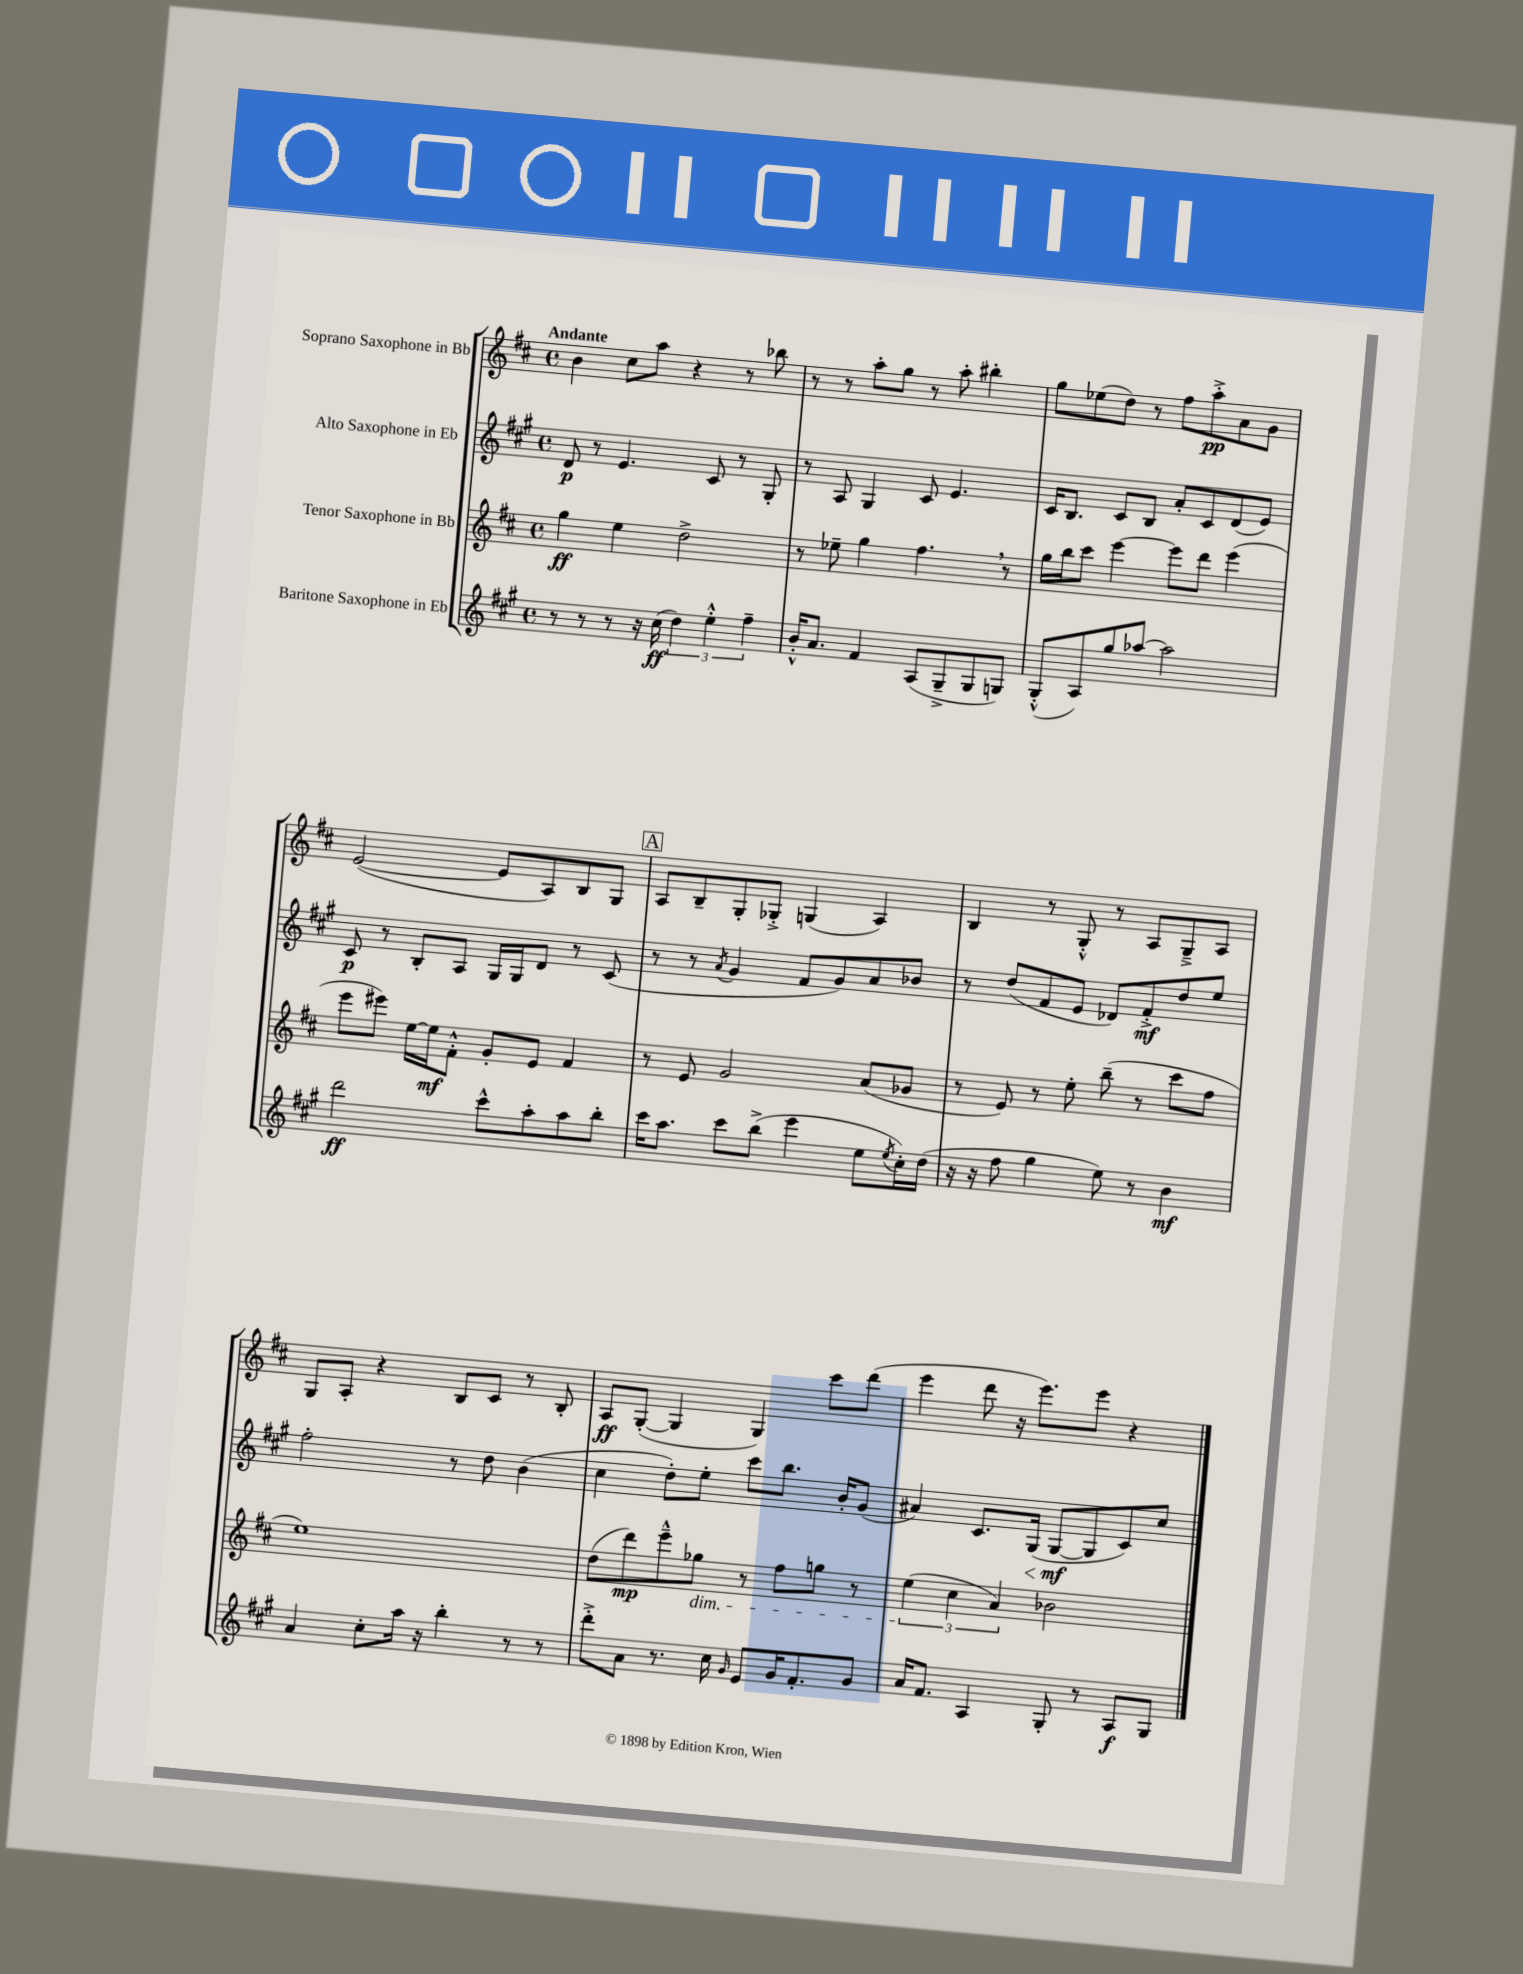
<<
\new StaffGroup <<
\new Staff = "s0" \with { instrumentName = "Soprano Saxophone in Bb" } {
    \clef treble \key d \major \defaultTimeSignature \time 4/4 \tempo "Andante"
    b'4 cis''8 a''8 r4 r8 bes''8 |
    r8 r8 a''8-. g''8 r8 a''8-. bis''4-. |
    g''8 ees''8( d''8) r8 fis''8 a''8-.->\pp a'8 g'8 |
    e'2~( e'8 a8) b8 g8 |
    \mark \markup { \box "A" } a8 b8-- g8-. ges8-.-> g4( a4) |
    b4 r8 g8-.-^ r8 a8 g8---> a8 |
    g8 a8-. r4 b8 cis'8 r8 b8-. |
    a8\ff g8~-.( g4 g4) cis'''8 d'''8( |
    e'''4 d'''8 r16 e'''8.) e'''8 r4 \bar "|." |
}
\new Staff = "s1" \with { instrumentName = "Alto Saxophone in Eb" } {
    \clef treble \key a \major \defaultTimeSignature \time 4/4
    d'8\p r8 e'4. cis'8 r8 gis8-. |
    r8 a8 gis4 cis'8 e'4. |
    cis'16 b8. cis'8 b8 a'8-. cis'8 d'8( e'8) |
    cis'8\p r8 b8-. a8 gis16 gis16 d'8 r8 cis'8( |
    \mark \markup { \box "A" } r8 r8 \acciaccatura { a'8 } gis'4 fis'8 gis'8) a'8 bes'8 |
    r8 d''8( fis'8 e'8 des'8) fis'8-.->\mf d''8 e''8 |
    fis''2-. r8 d''8 b'4( |
    cis''4 d''8-.) e''8-. cis'''8 b''8. b'16-. gis'8( |
    ais'4) cis'8. gis16\<( gis8~\mf\! gis8 cis'8) cis''8 \bar "|." |
}
\new Staff = "s2" \with { instrumentName = "Tenor Saxophone in Bb" } {
    \clef treble \key d \major \defaultTimeSignature \time 4/4
    g''4\ff e''4 d''2-> |
    r8 ees''8-- g''4 fis''4. \breathe r8 |
    g''16 b''16 cis'''8 e'''4~ e'''8 d'''8 e'''4( |
    e'''8 eis'''8) e''16~ e''16\mf fis'8-.-^ g'8-. e'8 fis'4 |
    \mark \markup { \box "A" } r8 e'8 g'2 a'8( ges'8 |
    r8 e'8) r8 e''8-. b''8--( r8 cis'''8 fis''8 |
    e''1) |
    d''8( d'''8\mp) e'''8---^ ges''8\dim r8 fis''8 g''8 r8 |
    \tuplet 3/2 { e''4\!( cis''4 a'4) } bes'2 \bar "|." |
}
\new Staff = "s3" \with { instrumentName = "Baritone Saxophone in Eb" } {
    \clef treble \key a \major \defaultTimeSignature \time 4/4
    r8 r8 r8 r16 cis''16\ff( \tuplet 3/2 { d''4) e''4-.-^ fis''4-- } |
    b'16-.-^ a'8. fis'4 a8( gis8---> gis8 g8) |
    gis8-.-^( a8) gis''8 aes''8~ aes''2 |
    d'''2\ff cis'''8-^ a''8-. a''8 b''8-. |
    \mark \markup { \box "A" } cis'''16 a''8. cis'''8 b''8->( e'''4 e''8 \acciaccatura { e''8 } cis''16-.) d''16( |
    r16 r16 fis''8 gis''4 e''8) r8 b'4\mf |
    a'4 cis''8-. a''16 r16 b''4-. r8 r8 |
    d'''8-.-> a'8 r8. cis''16 \grace { gis'16 } e'8 gis'16 fis'8.-. gis'8 |
    a'16 fis'8. a4 gis8-. r8 a8\f gis8 \bar "|." |
}
>>
>>
\layout { \context { \Score \remove "Bar_number_engraver" } }
